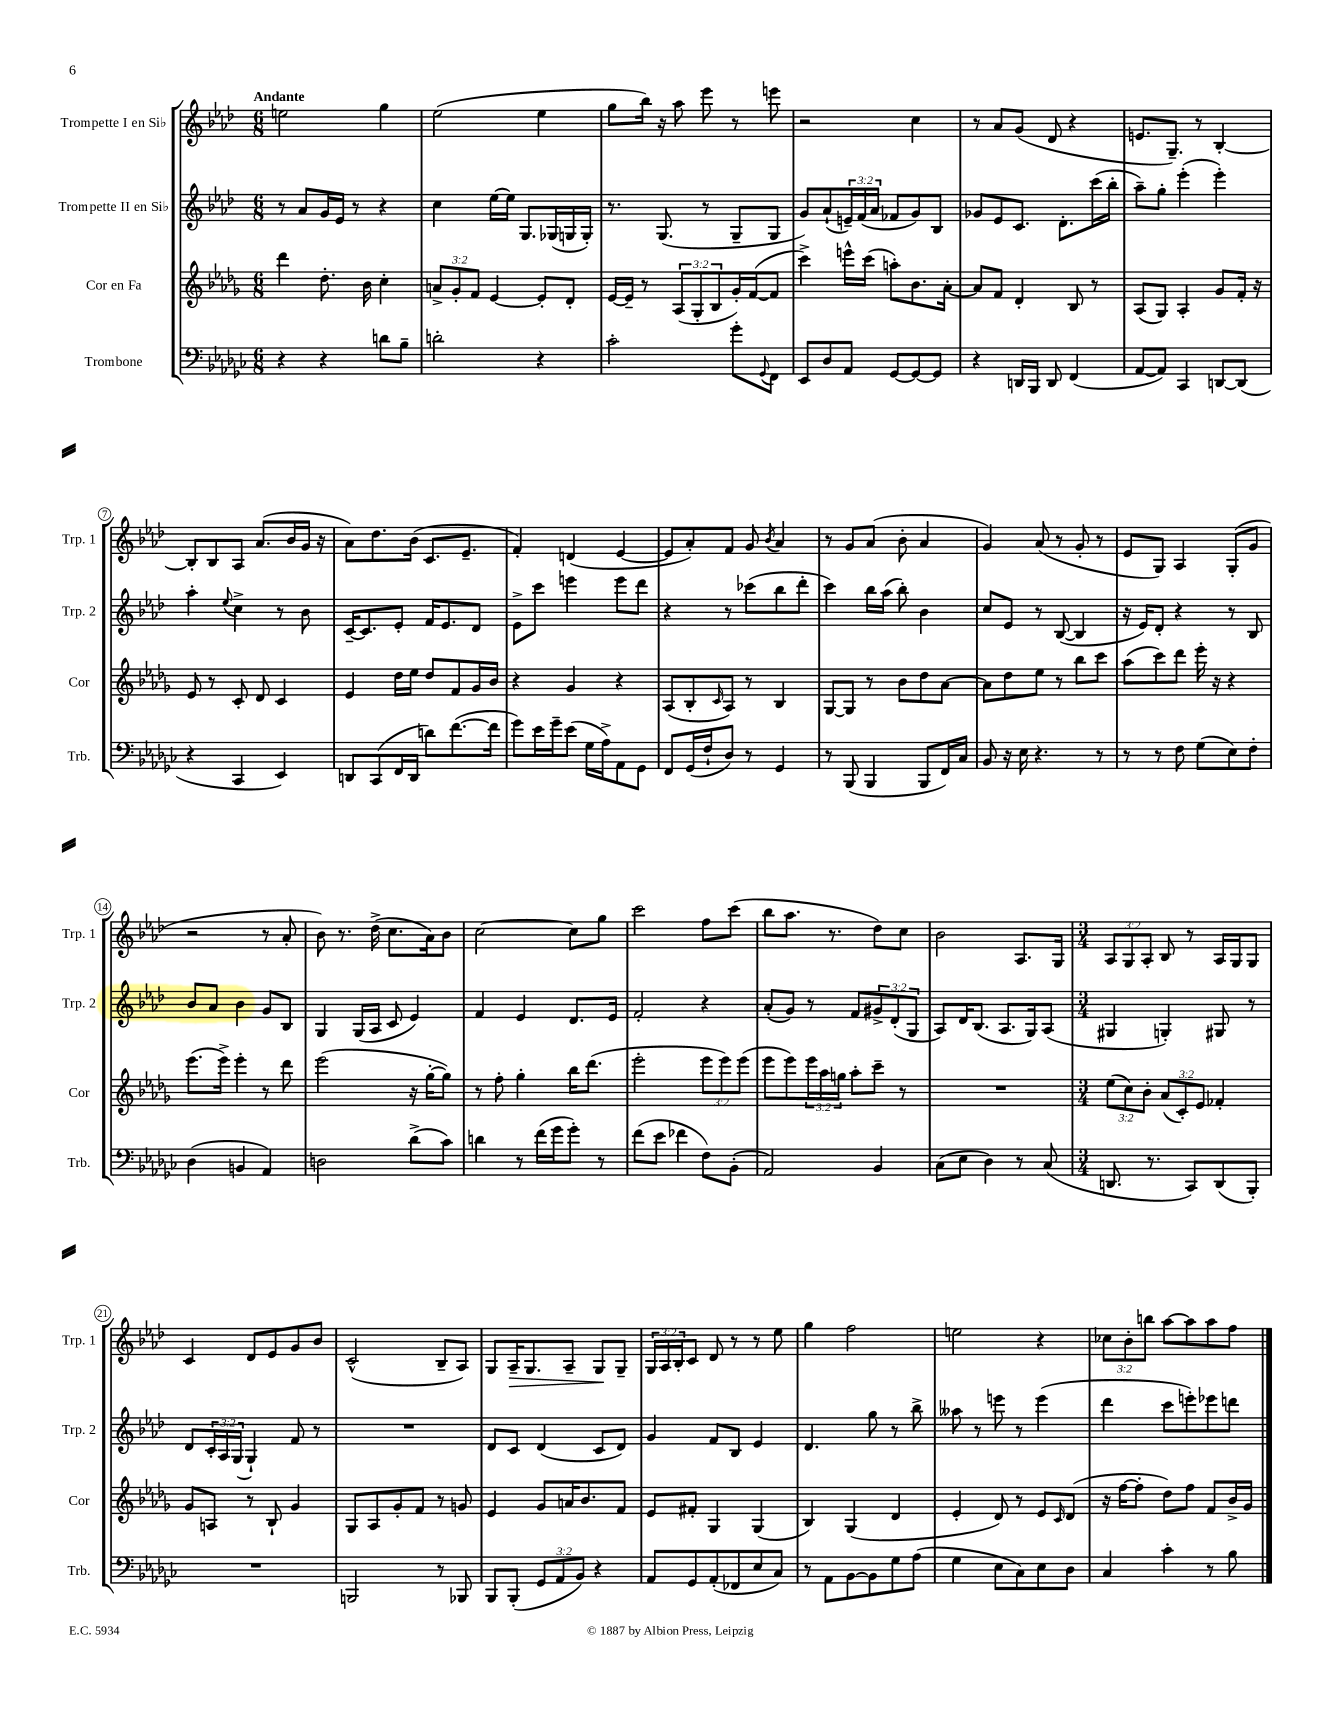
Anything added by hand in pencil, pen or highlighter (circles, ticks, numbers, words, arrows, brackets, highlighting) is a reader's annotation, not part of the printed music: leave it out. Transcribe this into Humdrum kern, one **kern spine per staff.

**kern	**kern	**kern	**kern	**dynam
*part4	*part3	*part2	*part1	*part1
*staff4	*staff3	*staff2	*staff1	*staff1
*I"Trombone	*I"Cor en Fa	*I"Trompette II en Si♭	*I"Trompette I en Si♭	*
*I'Trb.	*I'Cor	*I'Trp. 2	*I'Trp. 1	*
*clefF4	*clefG2	*clefG2	*clefG2	*
*k[b-e-a-d-g-c-]	*k[b-e-a-d-g-]	*k[b-e-a-d-]	*k[b-e-a-d-]	*
*M6/8	*M6/8	*M6/8	*M6/8	*
=1	=1	=1	=1	=1
!	!	!	!LO:TX:a:B:t=Andante	!
4r	4ddd-\	8r	2een\	.
.	.	8a-/L	.	.
4r	8.dd-'\	16g/L	.	.
.	.	16e-/JJ	.	.
.	.	8r	.	.
.	16b-\	.	.	.
8dn\L	4cc'\	4r	4gg\	.
8B-~\J	.	.	.	.
=2	=2	=2	=2	=2
2dn'\	12an^/L	4cc\	(2ee-\	.
.	12g-'/	.	.	.
.	12f/J	.	.	.
.	[4e-/	[16ee-\LL	.	.
.	.	16ee-\JJ]	.	.
.	.	8.G/L	.	.
4r	8e-'/L]	.	4ee-\	.
.	.	(16G-X/L	.	.
.	8d-'/J	16Gn/	.	.
.	.	16G'/JJ)	.	.
=3	=3	=3	=3	=3
2c-'\	[16e-/LL	8.r	8gg\L	.
.	16e-~/JJ]	.	.	.
.	8r	.	16bb-\Jk)	.
.	.	(8.G/	16r	.
.	(12A-/L	.	8aa-\	.
.	12G-'/	.	.	.
.	.	8r	8eee-\	.
.	12B-/	.	.	.
8g-'\L	16g-'/L)	8G~/L	8r	.
.	([16f/J	.	.	.
8qqGG-/	.	.	.	.
8FF\J	8f/J]	8G/J	8eeen\	.
=4	=4	=4	=4	=4
8EE-/L	4ccc^\)	8g/L)	2r	.
8D-/	.	(8a-`/	.	.
8AA-/J	16eeen^^\LL	24en~/L)	.	.
.	.	(24f/	.	.
.	(16ccc\JJ	.	.	.
.	.	24a-/JJ	.	.
[8GG-/L	8aan'\L)	8f-X/L	.	.
8GG-/_	8.b-\	8g/)	4cc\	.
8GG-/J]	.	8B-/J	.	.
.	[16a-'\Jk	.	.	.
=5	=5	=5	=5	=5
4r	8a-/L]	8g-X/L	8r	.
.	8f/J	8e-/	8a-/L	.
16DDn/LL	4d-'/	8.c/J	(8g/J	.
16BBB-/JJ	.	.	.	.
8DD/	.	.	8d-/	.
.	.	8.d-'\L	.	.
(4FF/	8B-/	.	4r	.
.	8r	(16ccc\L	.	.
.	.	16bb-'\JJ	.	.
=6	=6	=6	=6	=6
[8AA-/L	(8A-/L	8aa-~\L)	8.en/L	.
8AA-/J])	8G-/J)	8gg'\J	.	.
.	.	.	8.G~/J)	.
4CC-/	4A-'/	(4eee-'\	.	.
.	.	.	8r	.
[8DDn/L	8g-/L	4eee-'\)	[4B-'/	.
(8DD/J]	16f'/Jk	.	.	.
.	16r	.	.	.
!!LO:LB:g=z
=7	=7	=7	=7	=7
4r	8e-/	4aa-'\	8B-'/L]	.
.	8r	.	8B-/	.
.	.	8qqee-/	.	.
4CC-/	8c'/	4cc^\	8A-/J	.
.	8d-/	.	(8.a-/L	.
4EE-/)	4c/	8r	.	.
.	.	.	16b-/L	.
.	.	8b-\	16g/JJ	.
.	.	.	16r	.
=8	=8	=8	=8	=8
8DDn/L	4e-/	[16c~/KL	8a-\L)	.
.	.	8.c/]	.	.
(8CC-/	.	.	8.dd-\	.
16FF/L	16dd-\LL	8e-'/J	.	.
16DD/JJ	16ee-\JJ	.	(16b-\Jk	.
8dn\L)	8dd-/L	16f/KL	8.c/L	.
.	.	8.e-/	.	.
([8.f\	8f/	.	.	.
.	.	.	8.e-~/J	.
.	16g-/L	8d-/J	.	.
16f\Jk]	16b-/JJ	.	.	.
=9	=9	=9	=9	=9
8g-\L)	4r	8e-^\L	4f'/)	.
16e-\L	.	8ccc\J	.	.
16g-~\J	.	.	.	.
(8e-\J	4g-/	4eeen\	(4dn/	.
16G-\LL	.	.	.	.
16A-^\J)	.	.	.	.
8AA-\	4r	8eee\L	[4e-/	.
8GG-\J	.	8ddd-\J	.	.
=10	=10	=10	=10	=10
8FF/L	(8A-/L	4r	8e-/L]	.
(16GG-/L	8B-'/	.	8a-'/)	.
16F`/J	.	.	.	.
.	16qqc/	.	.	.
8D-/J)	8A-/J)	8r	8f/J	.
8r	8r	(8ccc-X\L	8g/	.
.	.	.	8qb-/	.
4GG-/	4B-/	8bb-\	4a-/	.
.	.	8ddd-'\J	.	.
=11	=11	=11	=11	=11
8r	[8G-/L	4ccc\)	8r	.
(8BBB-/	8G-/J]	.	8g/L	.
4BBB-/	8r	16bb-\LL	(8a-/J	.
.	.	(16aa-\JJ	.	.
.	8b-\L	8bb-'\)	8b-'\	.
8BBB-/L	8dd-\	4b-\	4a-/	.
16FF/L)	[8a-\J	.	.	.
16C-/JJ	.	.	.	.
=12	=12	=12	=12	=12
8BB-/	8a-\L]	8cc/L	4g/)	.
16r	8dd-\	8e-/J	.	.
16E-\	.	.	.	.
4.r	8ee-\J	8r	(8a-/	.
.	8r	([8B-/	8r	.
.	8bb-\L	4B-/]	8g'/	.
8r	8ccc\J	.	8r	.
=13	=13	=13	=13	=13
8r	(8aa-\L	16r	8e-/L	.
.	.	16e-/KL)	.	.
8r	8ccc\)	8d-'/J	8G/J)	.
8F\	8ddd-\J	4r	4A-/	.
(8G-\L	16eee-'\	.	.	.
.	16r	.	.	.
8E-\)	4r	8r	(8G'/L	.
8F'\J	.	8B-/	8g/J	.
!!LO:LB:g=z
=14	=14	=14	=14	=14
(4D-\	(8.eee-\L	8b-/L	2r	.
.	.	8a-/J	.	.
.	16eee-^\Jk)	.	.	.
4BBn/	4eee-'\	4b-\	.	.
4AA-/)	8r	8g/L	8r	.
.	8ddd-\	8B-/J	8a-'/	.
=15	=15	=15	=15	=15
2Dn\	(2eee-\	4G/	8b-\)	.
.	.	.	8.r	.
.	.	(16G/LL	.	.
.	.	16A-/JJ	(16dd-^\	.
.	.	8c/	8.cc\L	.
(8d-^\L	16r	4e-/)	.	.
.	[16gg-'\KL	.	16a-\k)	.
8c-\J)	8gg-\J])	.	8b-\J	.
=16	=16	=16	=16	=16
4dn\	8r	4f/	[2cc\	.
.	8ff'\	.	.	.
8r	4gg-'\	4e-/	.	.
(16f\LL	.	.	.	.
16g-\J	.	.	.	.
8g-'\J)	16bb-\KL	8.d-/L	8cc\L]	.
.	(8.ddd-\J	.	.	.
8r	.	.	8gg\J	.
.	.	16e-/Jk	.	.
=17	=17	=17	=17	=17
(8f\L	2eee-'\	2f'/	2ccc\	.
8e-\J	.	.	.	.
4f-X\	.	.	.	.
8F\L)	12eee-\L	4r	8ff\L	.
.	12eee-\)	.	.	.
(8BB-'\J	.	.	(8ccc\J	.
.	(12eee-\J	.	.	.
=18	=18	=18	=18	=18
2AA-/)	8eee-\L	(8a-'/L	8bb-\L	.
.	8eee-\)	8g/J)	8.aa-\J	.
.	24eee-\L	8r	.	.
.	24aa-\	.	.	.
.	.	.	8.r	.
.	24ggn\JJ	.	.	.
.	8aa-'\L	8f/L	.	.
4BB-/	8ccc~\J	12g#X^/	8dd-\L)	.
.	.	(12d-'/	.	.
.	8r	.	8cc\J	.
.	.	12G/J	.	.
=19	=19	=19	=19	=19
(8C-\L	2.r	8A-/L)	2b-\	.
8E-\J	.	16d-/K	.	.
.	.	(8.B-/J	.	.
4D-\)	.	.	.	.
.	.	8.A-/L	.	.
8r	.	.	8.A-/L	.
.	.	16G/k)	.	.
(8C-/	.	(8A-/J	.	.
.	.	.	16G/Jk	.
=20	=20	=20	=20	=20
*M3/4	*M3/4	*M3/4	*M3/4	*
8.DDn/	(12ee-\L	4G#X/	12A-/L	.
.	12cc\)	.	12G/	.
.	12b-'\J	.	12A-'/J	.
8.r	.	.	.	.
.	(12a-/L	4Gn'/)	8B-/	.
.	12c'/)	.	.	.
8CC-/L)	.	.	8r	.
.	12e-/J	.	.	.
(8DD/	4f-X'/	8G#X/	16A-/LL	.
.	.	.	16G/J	.
8BBB-'/J)	.	8r	8G/J	.
!!LO:LB:g=z
=21	=21	=21	=21	=21
2.r	8g-/L	8d-/L	4c/	.
.	8An/J	24c'/L	.	.
.	.	24A-/	.	.
.	.	(24G/JJ	.	.
.	8r	4G`/)	8d-/L	.
.	8B-`/	.	8e-/	.
.	4g-/	8f/	8g/	.
.	.	8r	8b-/J	.
=22	=22	=22	=22	=22
2BBBn/	8G-/L	2.r	(2c^^/	.
.	8A-/	.	.	.
.	8g-'/	.	.	.
.	8f/J	.	.	.
8r	8r	.	8B-~/L	.
8BBB-X/	8gn/	.	8A-/J)	.
=23	=23	=23	=23	=23
8BBB-/L	4e-/	8d-/L	8G/L	.
!	!	!	!	!LO:HP:b
(8BBB-'/J	.	8c/J	16A-~/K	>
.	.	.	8.G/	.
12GG-/L	8g-/L	(4d-/	.	.
12AA-/	.	.	.	.
.	16an/K	.	8A-~/J	.
12BB-/J)	.	.	.	.
.	8.b-/	.	.	.
4r	.	8c/L	8G/L	.
.	8f/J	8d-/J)	8G~/J	]
=24	=24	=24	=24	=24
8AA-/L	8e-/L	4g/	24G/LL	.
.	.	.	24A-/	.
.	.	.	24B-'/J	.
8GG-/	8f#X'/J	.	8c/J	.
(8AA-'/	4G-/	8f/L	8d-/	.
8FF-X/	.	8B-/J	8r	.
8E-/	(4G-/	4e-/	8r	.
8C-/J)	.	.	8ee-\	.
=25	=25	=25	=25	=25
8r	4B-/)	4.d-/	4gg\	.
8AA-\L	.	.	.	.
[8BB-\	(4G-/	.	2ff\	.
8BB-\]	.	8gg\	.	.
8G-\	4d-/	8r	.	.
(8A-\J	.	8bb-^\	.	.
=26	=26	=26	=26	=26
4G-\	4e-'/	8aa--X\	2een\	.
.	.	8r	.	.
8E-\L	8d-/)	8eeen\	.	.
8C-\)	8r	8r	.	.
8E-\	8e-/L	(4eee\	4r	.
.	16qqc/	.	.	.
8D-\J	(8d-/J	.	.	.
=27	=27	=27	=27	=27
4C-/	16r	4ddd-\	12cc-X\L	.
.	[16ff\KL	.	.	.
.	.	.	12b-'\	.
.	8ff'\J]	.	.	.
.	.	.	12bbn\J	.
4c-'\	8dd-\L)	8ccc\L	[8aa-\L	.
.	8ff\J	8eeen'\)	8aa-\]	.
8r	8f/L	8eee-X\	8aa-\	.
8B-\	16b-^/L	8dddn\J	8ff\J	.
.	16g-/JJ	.	.	.
==	==	==	==	==
*-	*-	*-	*-	*-
